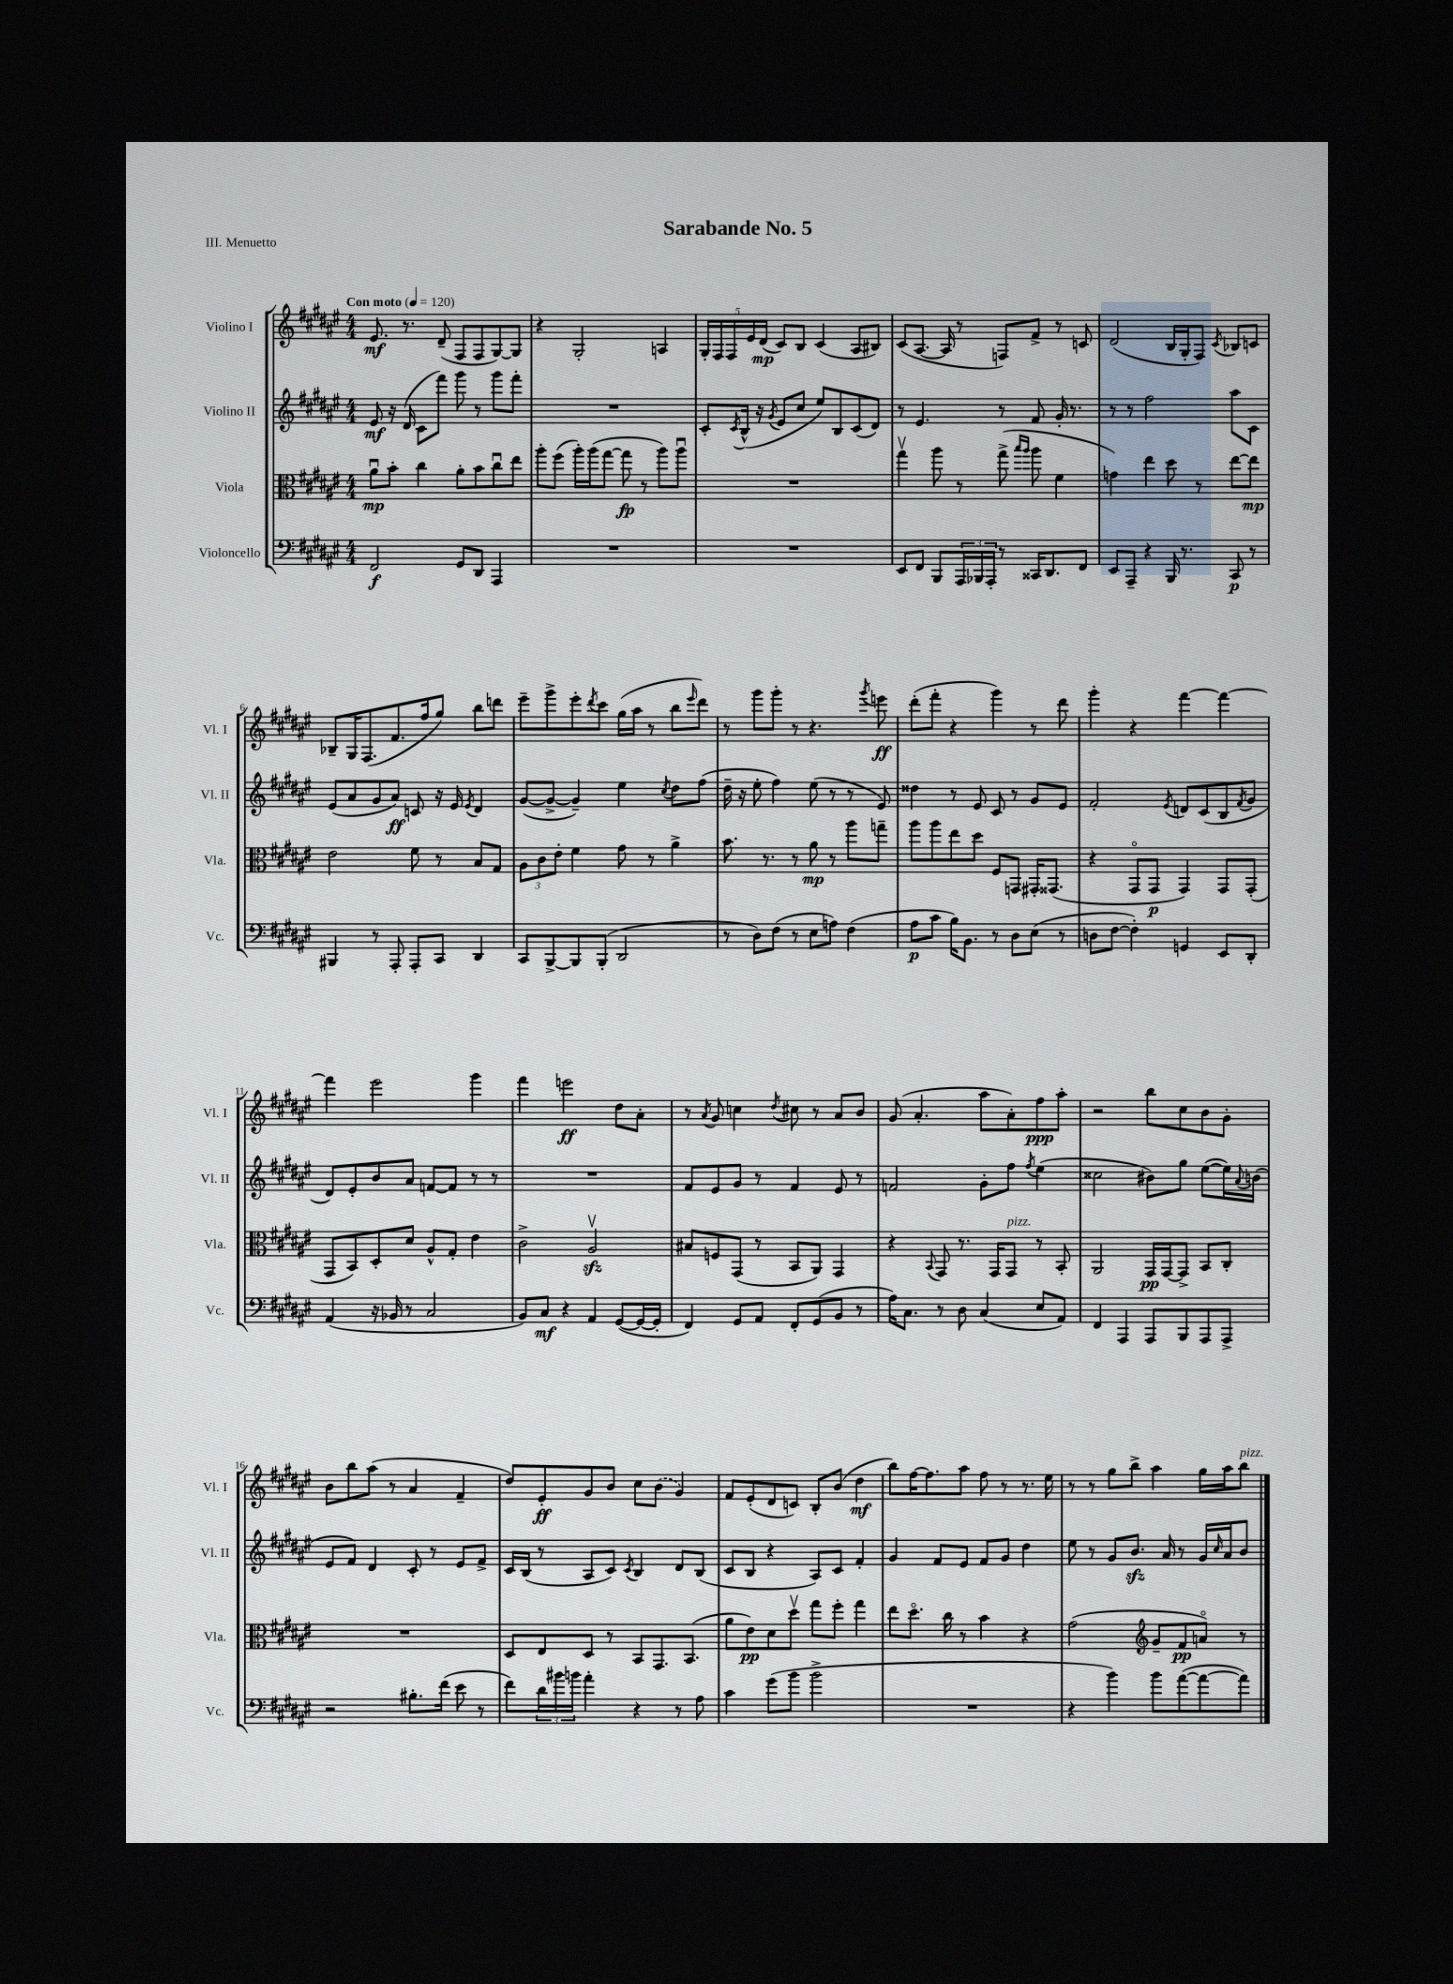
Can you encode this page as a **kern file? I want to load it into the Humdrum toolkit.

**kern	**kern	**kern	**kern
*staff4	*staff3	*staff2	*staff1
*clefF4	*clefC3	*clefG2	*clefG2
*k[f#c#g#d#a#e#]	*k[f#c#g#d#a#e#]	*k[f#c#g#d#a#e#]	*k[f#c#g#d#a#e#]
*M4/4	*M4/4	*M4/4	*M4/4
*MM120	*MM120	*MM120	*MM120
2FF#/	8a#u\L	8e#/	8.e#/
.	8b'\J	16r	.
.	.	(16d#/	8.r
.	4cc#\	8c#\L	.
.	.	8fff#\J)	(8d#~/
8GG#/L	8a#'\L	8ggg#\	8F#/L
8DD#/J	8b\	8r	8F#/
4AAA#/	8cc#u\	8ggg#\L	[8G#/)
.	8ee#\J	8fff#'\J	8G#/]J
=	=	=	=
1r	8aa#'\L	1r	4r
.	(8ff#\J	.	.
.	16aa#'\LL)	.	2G#'/
.	(16aa#\J	.	.
.	[8gg#\J	.	.
.	8gg#\]	.	.
.	8r	.	.
.	8aa#\L)	.	4A/
.	8aa#u\J	.	.
=	=	=	=
1r	1r	8c#'/L	20G#'/LL
.	.	.	20F#/
.	.	.	20F#/
.	.	8qc#/	.
.	.	(16B^^/Jk	.
.	.	.	20e#/
.	.	16r	.
.	.	.	(20d#/JJ
.	.	8qg#/	.
.	.	8e#/L	8c#/L)
.	.	8cc#/J	8B/J
.	.	8ee#/L)	(4c#/
.	.	8B/	.
.	.	(8c#/	8A#/L
.	.	8d#/J)	8B#/J)
=	=	=	=
8EE#/L	4gg#v\	8r	(8c#/L
8FF#/J	.	4.e#/	[8.A#/J
8BBB/L	8aa#\	.	.
.	.	.	16A#/]
24AAA#/L	8r	.	8r
24BBB-/	.	.	.
24AAA#'/JJ	.	.	.
8r	(8gg#^\	8r	8F/L)
.	16qqbb/LL	.	.
.	16qqaa#/JJ	.	.
16CC##/LK	8aa#\	8f#/	8f#^/J
8.DD#/	.	.	.
.	4f#\	16g#'/	8r
.	.	8.r	.
8FF#/J	.	.	8c/
=	=	=	=
8EE#/L	4g\)	8r	(2d#/
8AAA#~/J	.	8r	.
4r	4ee#\	2ff#\	.
16BBB/	8dd#\	.	16B/LL
8.r	.	.	16G#'/J
.	8r	.	8F#/J)
.	.	.	8qc#/
8CC#/	[8ee#\L	8aa#\L	8B-/L
8r	8ee#\]J	8c#\J	8c/J
=	=	=	=
4BBB#/	2e#\	(8e#/L	8B-~/L
.	.	8a#/	16G#/K
.	.	.	(8.F#/
8r	.	8g#/	.
8AAA#'/	.	8a#/J)	8.f#/
8AAA#'/L	8f#\	8c/	.
.	.	.	16ff#/k
8CC#/J	8r	16r	8gg#/J)
.	.	16e#/	.
.	.	8qe#/	.
4DD#/	8B/L	4d#/	8bb\L
.	8G#/J	.	8ddd\J
=	=	=	=
8CC#/L	12A#\L	([8g#/L	8eee#~\L
.	12c#\	.	.
[8BBB^/	.	8g#^/_J	8ggg#^\
.	12e#'\J	.	.
8BBB/]	4f#\	4g#~/])	8eee#'\
.	.	.	8qddd#/
(8BBB'/J	.	.	8ccc#\J
2DD#/	8g#\	4ee#\	(16gg#\LL
.	.	.	16aa#\JJ
.	8r	.	8r
.	.	8qcc#/	.
.	4a#^\	8dd#\L	8bb\L
.	.	.	16qqeee#/
.	.	(8ff#\J	8ddd#\J)
=	=	=	=
8r	8.b\	16dd#~\	8r
.	.	16r	.
8D#\L)	.	8ee#'\	8ggg#\L
.	8.r	.	.
(8F#\J	.	4ff#\)	8ggg#'\J
8r	8r	.	8r
8E#\L	8a#\	(8ee#\	4.r
8A\J)	8r	8r	.
(4F#\	8aa#\L	8r	.
.	.	.	8qggg#/
.	8gg~\J	8e#/)	8eee\
=	=	=	=
8A#\L	8aa#\L	4dd##\	(8ddd#'\L
8c#\J	8aa#\	.	8fff#'\J
16B\LK)	8ee#\	8r	4r
8.BB\J	.	.	.
.	8dd#\J	8e#/	.
8r	8F#/L	8c#/	4ggg#\)
8D#\L	8GG/J	8r	.
(8E#\J	16GG#'/LK	8g#/L	8r
.	(8.GG##/J	.	.
8r	.	8e#/J	8ddd#\
=	=	=	=
8D\L	4r	2f#'/	4ggg#'\
[8F#\J	.	.	.
4F#'\])	8GG#o/L	.	4r
.	8GG#/J	.	.
.	.	8qe#/	.
4GG/	4GG#/)	8d/L	[4fff#\
.	.	(8c#/	.
8EE#/L	8GG#/L	8B/	4fff#\_
.	.	8qf#/	.
8DD#'/J	(8GG#'/J	8g#/J	.
=	=	=	=
(4AA#/	8GG#/L	8d#/L)	4fff#\]
.	8BB/)	8e#'/	.
16r	8D#'/	8b/	2eee#\
16BB-/	.	.	.
8r	8d#/J	8a#/J	.
2C#/	8A#^^/L	[8f/L	.
.	8G#'/J	8f/]J	.
.	4e#\	8r	4ggg#\
.	.	8r	.
=	=	=	=
8BB/L)	2c#^\	1r	4fff#\
8C#/J	.	.	.
4r	.	.	2eee\
4AA#/	2A#v/	.	.
([8GG#/L	.	.	8dd#\L
16GG#/_L	.	.	8a#'\J
16GG#'/]JJ	.	.	.
=	=	=	=
4FF#/)	8B#/L	8f#/L	8r
.	.	.	8qa#/
.	8F/	8e#/	8g#/
8GG#/L	(8GG#/J	8g#/J	4cc\
8AA#/J	8r	8r	.
.	.	.	8qdd#/
8FF#'/L	8BB/L	4f#/	8cc#\
(8GG#/	8AA#/J)	.	8r
8BB/J	4GG#/	8e#/	8a#/L
8r	.	8r	8b/J
=	=	=	=
16A#\LK)	4r	2f/	(8g#/
8.C#\J	.	.	.
.	.	.	4.a#'/
.	8qqBB/	.	.
8r	8GG#/	.	.
8D#\	8.r	.	.
(4C#/	.	8g#'\L	8aa#\L
.	16GG#/LK	.	.
.	8GG#/J	8ff#\J	8a#'\)
.	.	8qff#/	.
8E#/L	8r	(4ee#\	8ff#\
8AA#/J)	8BB'/	.	8aa#'\J
=	=	=	=
4FF#/	2AA#/	2cc##\	2r
4AAA#/	.	.	.
8AAA#/L	16GG#/LL	8b#\L)	8bb\L
.	[16GG#/J	.	.
8BBB/	8GG#^/]J	8gg#\J	8cc#\
8AAA#/	8BB/L	([8ee#\L	8b\
8AAA#^/J	8C#'/J	16ee#\]L)	8g#'\J
.	.	8qqa#/	.
.	.	(16b\JJ	.
=	=	=	=
2r	1r	8e#/L	8b\L
.	.	8f#/J)	8bb\
.	.	4d#/	(8aa#\J
.	.	.	8r
8.B#'\L	.	8c#'/	4a#/
.	.	8r	.
(16f#\Jk	.	.	.
8e#\	.	8e#/L	4f#~/
8r	.	8f#^/J	.
=	=	=	=
8f#\L)	8D#/L	16c#/LL	8dd#/L)
.	.	(16B/JJ	.
24d#\L	8E#/	8r	8e#'/
24b#\	.	.	.
24b\JJ	.	.	.
4a#'\	8D#/J	8A#/L	8g#/
.	8r	8c#/J)	8b/J
.	.	8qc#/	.
4r	8BB/L	4B/	8cc#\L
.	8.GG#/	.	(8b\J
8r	.	8d#/L	4g#/)
.	(8.BB/J	.	.
8A#\	.	(8B/J	.
=	=	=	=
4c#\	8a#\L	8c#/L	8f#/L
.	8e#\)	8B/J	(8e#'/
(8g#\L	8d#\	4r	8d#/
8b\J	8dd#v\J	.	8c/J)
2b^\	8gg#\L	8A#/L)	8B'/L
.	8ff#'\J	8c#/J	(8b/J
.	4gg#\	4f#'/	4dd#\
=	=	=	=
1r	8ee#\L	4g#/	8bb\L)
.	8.dd#o\J	.	[16ff#\K
.	.	.	8.ff#\]
.	.	8f#/L	.
.	16cc#\	.	.
.	8r	8e#/J	8aa#\J
.	4b\	8f#/L	8ff#\
.	.	8g#/J	8r
.	4r	4dd#\	8.r
.	.	.	16ee#\
=	=	=	=
4r	(2g#\	8ee#\	8r
.	.	8r	8r
4b\)	.	8g#/L	8gg#\L
.	.	8.b/J	8bb^\J
*	*clefG2	*	*
8b\L	8g#~/L	.	4aa#\
.	.	16a#/	.
([8a#\	8f#/	8r	.
8a#\_	8ao/J)	16g#/LL	16gg#\LL
.	.	16qqcc#/	.
.	.	16a#/J	16aa#\J
8a#\]J)	8r	8b/J	8bb\J
==	==	==	==
*-	*-	*-	*-
